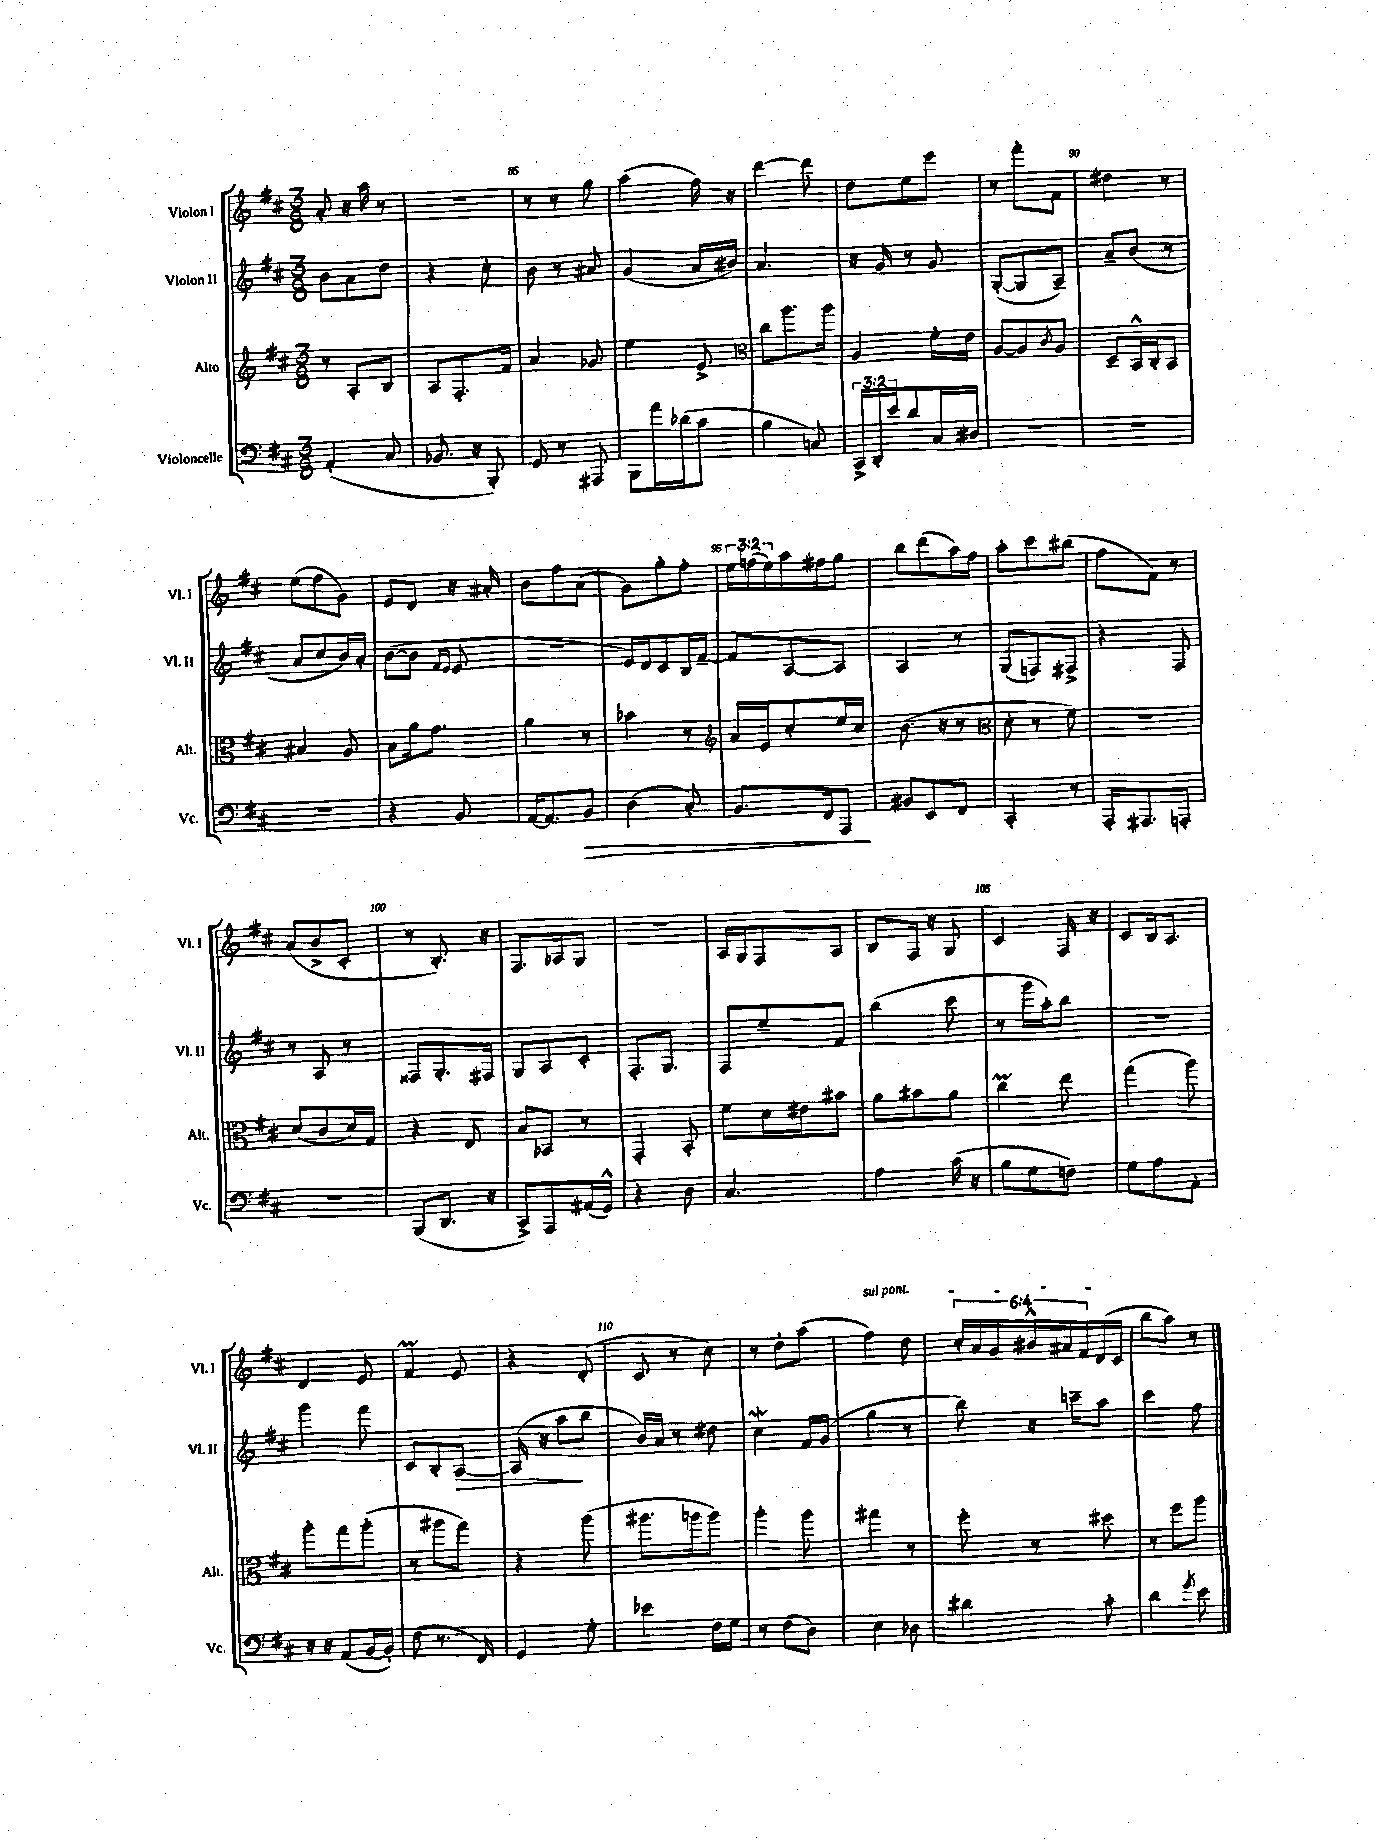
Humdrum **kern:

**kern	**kern	**kern	**kern
*staff4	*staff3	*staff2	*staff1
*clefF4	*clefG2	*clefG2	*clefG2
*k[f#c#]	*k[f#c#]	*k[f#c#]	*k[f#c#]
*M3/8	*M3/8	*M3/8	*M3/8
(4AA'/	8r	8b\L	8a'/
.	8A'/L	8a\	16r
.	.	.	16aa\
8C#/	8B/J	8dd\J	8r
=	=	=	=
8.BB-/	8A/L	4r	4.r
.	8.F#'/	.	.
16r	.	.	.
8BBB'/)	.	8cc#'\	.
.	16f#/Jk	.	.
=	=	=	=
8GG/	4a/	8b\	8r
8r	.	8r	8r
8AAA#/	8g-/	8a#/	8gg\
=	=	=	=
8BBB\L	4ee\	(4g/	(4aa\
16a\L	.	.	.
(16d-\J	.	.	.
8c#\J	8e^/	16a/LL	16ff#\)
.	.	16b#/JJ)	16r
=	=	=	=
*	*clefC3	*	*
4B\	8cc#\L	4.a/	[4ddd\
.	8.aa\	.	.
8C/)	.	.	8ddd\]
.	16aa\Jk	.	.
=	=	=	=
24CC#^/LL	4A/	16r	8dd\L
24DD'/	.	.	.
.	.	16g/	.
24e/J	.	.	.
8d/	.	8r	8ee\
16C#/L	16f#'\LL	8g/	8eee\J
16D#/JJ	16e\JJ	.	.
=	=	=	=
4.r	[8A/L	([8G'/L	8r
.	8A/]	8G/]	8fff#'\L
.	8qc#/	.	.
.	8A/J	8A~/J)	8f#\J
=	=	=	=
4.r	8D~/L	8a~/L	4dd#\
.	16BB^^/L	(8b/J	.
.	16C#'/J	.	.
.	8BB/J	8r	8r
=	=	=	=
4.r	4B#/	8a/L	(8ee\L
.	.	8cc#/	8ff#\
.	8A/	16b/L)	8g\J)
.	.	16a'/JJ	.
=	=	=	=
4r	8B\L	([8b\L	8e/L
.	16a\k	8b\]J	8d/J
.	8.g\J	.	.
.	.	16qqf#/LL	.
.	.	16qqe/JJ	.
8BB/	.	8e/	16r
.	.	.	16a#'/
=	=	=	=
[16AA/LK	4a\	4.r	8b\L
8.AA/]	.	.	.
.	.	.	8ff#\
8BB/J	8r	.	(8a\J
=	=	=	=
(4D\	4b-\	16e/LL)	8g\L)
.	.	16d/J	.
.	.	8c#/	8gg'\
8C#'/)	8r	16B/L	8ff#'\J
.	.	[16f#~/JJ	.
=	=	=	=
*	*clefG2	*	*
8.BB/L	16a/LL	8f#/]L	24ee\LL
.	.	.	(24ff\
.	16e/J	.	.
.	.	.	24ee\)
.	8cc#'/	[8A/	16aa\
16FF#/k	.	.	16ff#\J
8AAA/J	16ee/L	8A/]J	8gg\J
.	16cc#/JJ	.	.
=	=	=	=
8BB#/L	(8.b\	4A/	8bb\L
8EE/	.	.	(8ddd\
.	16r	.	.
8FF#/J	8r	8r	16aa\L)
.	.	.	16ff#\JJ
=	=	=	=
*	*clefC3	*	*
4CC#'/	8d'\	(8G/L	8aa'\L
.	8r	8F/)	8ccc#\
8r	8f#\)	8F#^/J	(8bb#\J
=	=	=	=
16AAA'/LK	4.r	4r	8ff#\L
8.AAA#/	.	.	.
.	.	.	8f#\J)
8AAA'/J	.	8F#/	8r
=	=	=	=
4.r	(8d/L	8r	(8a/L
.	8c#/	8A/	8b^/
.	16d/L)	8r	8c#'/J
.	16G/JJ	.	.
=	=	=	=
(8BBB/L	4r	8F##/L	8r
8.DD/J	.	8.G'/	8.B'/)
.	8E/	.	.
16r	.	16F#/Jk	16r
=	=	=	=
8CC#^/L)	8B/L	8G/L	8.F#/L
8AAA/	8BB-/J	8A/	.
.	.	.	16A-/k
(16AA#/L	8r	8c#'/J	8G/J
16GG^^/JJ)	.	.	.
=	=	=	=
4r	4GG'/	8.F#'/L	4.r
.	.	8.G/J	.
8D\	8BB'/	.	.
=	=	=	=
4.C#/	8f#\L	8F#/L	16A/LL
.	.	.	16G/J
.	16d\L	8ee~/	8F#/
.	16e#\J	.	.
.	8b#\J	8f#/J	8A/J
=	=	=	=
4A\	8a\L	(4bb\	8B/L
.	8b#\	.	16F#/Jk
.	.	.	16r
(16c#\	8a\J	8ccc#\	8G/
16r	.	.	.
=	=	=	=
8B\L	4cc#\	8r	4c#/
8G\	.	16ggg\LL	.
.	.	16aa'\J)	.
8F\J)	8ee\	8bb\J	16F#/
.	.	.	16r
=	=	=	=
8G\L	(4gg\	4.r	8c#/L
8A\	.	.	16B/k
.	.	.	8.A/J
8AA'\J	8aa\)	.	.
=	=	=	=
16r	8aa'\L	4ggg\	4d/
16r	.	.	.
(8AA/L	8gg\	.	.
[16BB/L	(8aa'\J	8fff#\	8e/
16BB'/]JJ)	.	.	.
=	=	=	=
(8F#\	8r	8c#/L	4f#/
8.r	8aa#\L	8B'/	.
.	8gg\J)	[8A/J	8e/
16FF#/)	.	.	.
=	=	=	=
4GG/	4r	(16A/]	4r
.	.	16r	.
.	.	8aa\L	.
8G'\	(8aa\	8bb\J	(8d'/
=	=	=	=
4e-\	8.aa#\L	16b/LL)	8c#/
.	.	16a/JJ	.
.	.	8r	8r
.	16aa\k	.	.
16F#\LL	8aa\J)	8dd#\	8cc#\)
16G\JJ	.	.	.
=	=	=	=
8r	4aa'\	4cc#\	8r
(8F#\L	.	.	8dd'\L
8D\J)	8aa\	16f#/LL	(8aa\J
.	.	(16g/JJ	.
=	=	=	=
4E\	4gg#\	4gg\	4ff#\)
8D-\	8r	8r	8dd\
=	=	=	=
4d#\	8ff#'\	8bb\)	24cc#'/LL
.	.	.	24a/
.	.	.	24g/
.	8r	16r	24b#^^/
.	.	.	24a#/
.	.	16ccc~\LK	.
.	.	.	24f#/
8c#'\	8dd#\	8aa\J	(16d/
.	.	.	16c#/JJ
=	=	=	=
4d\	8r	4ccc#\	8bb\L
.	8ff#\L	.	8aa\J)
8qg/	.	.	.
8e\	8aa\J	8ff#\	8r
==	==	==	==
*-	*-	*-	*-
